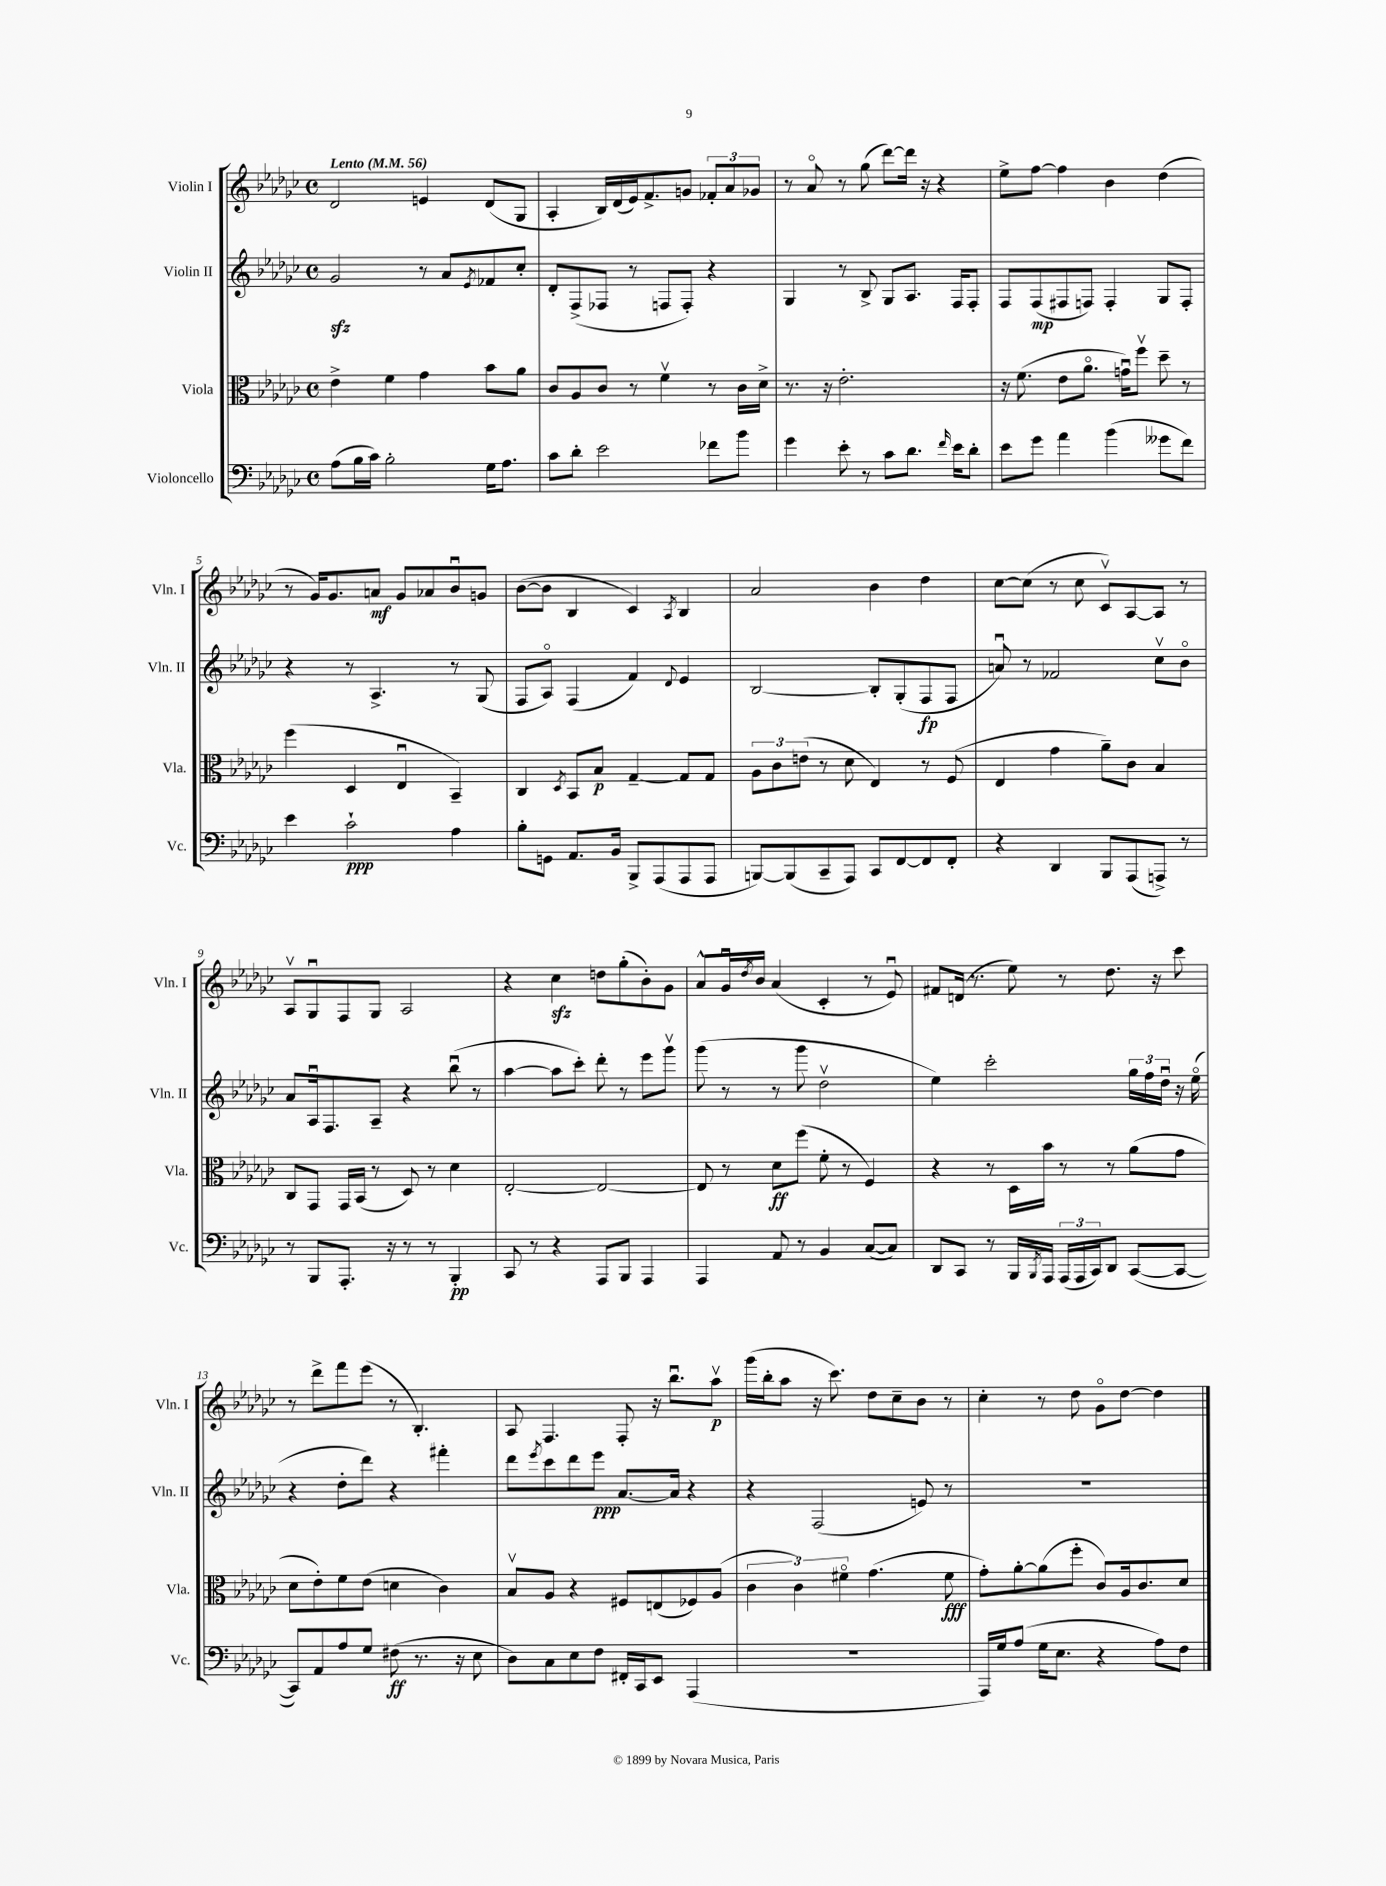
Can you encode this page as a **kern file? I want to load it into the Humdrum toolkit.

**kern	**dynam	**kern	**dynam	**kern	**dynam	**kern	**dynam
*part4	*part4	*part3	*part3	*part2	*part2	*part1	*part1
*staff4	*staff4	*staff3	*staff3	*staff2	*staff2	*staff1	*staff1
*I"Violoncello	*	*I"Viola	*	*I"Violin II	*	*I"Violin I	*
*I'Vc.	*	*I'Vla.	*	*I'Vln. II	*	*I'Vln. I	*
*clefF4	*	*clefC3	*	*clefG2	*	*clefG2	*
*k[b-e-a-d-g-c-]	*	*k[b-e-a-d-g-c-]	*	*k[b-e-a-d-g-c-]	*	*k[b-e-a-d-g-c-]	*
*M4/4	*	*M4/4	*	*M4/4	*	*M4/4	*
*met(c)	*	*met(c)	*	*met(c)	*	*met(c)	*
*MM56	*	*MM56	*	*MM56	*	*MM56	*
=1	=1	=1	=1	=1	=1	=1	=1
!	!	!	!	!	!	!LO:TX:a:B:t=Lento	!
(8A-\L	.	4e-^\	.	2g-zz/	.	2d-/	.
16B-\L	.	.	.	.	.	.	.
16c-\JJ)	.	.	.	.	.	.	.
2B-'\	.	4f\	.	.	.	.	.
.	.	4g-\	.	8r	.	4en/	.
.	.	.	.	8a-/L	.	.	.
.	.	.	.	8qe-/	.	.	.
16G-\KL	.	8b-\L	.	8f-X/	.	(8d-/L	.
8.A-\J	.	.	.	.	.	.	.
.	.	8a-\J	.	8cc-'/J	.	8G-/J	.
=2	=2	=2	=2	=2	=2	=2	=2
8c-\L	.	8c-/L	.	8d-'/L	.	4A-'/	.
8d-'\J	.	8A-/	.	(8F^/	.	.	.
2e-\	.	8c-/J	.	8F-X/J	.	16B-/LL)	.
.	.	.	.	.	.	(16d-/	.
.	.	8r	.	8r	.	16e-/J)	.
.	.	.	.	.	.	8.f^/	.
.	.	4fv\	.	8Fn/L	.	.	.
.	.	.	.	8F'/J)	.	8gn/J	.
8f-X\L	.	8r	.	4r	.	12f-X'/L	.
.	.	.	.	.	.	12a-/	.
8b-\J	.	16c-\LL	.	.	.	.	.
.	.	.	.	.	.	12g-X/J	.
.	.	16d-^\JJ	.	.	.	.	.
=3	=3	=3	=3	=3	=3	=3	=3
4g-\	.	8.r	.	4G-/	.	8r	.
.	.	.	.	.	.	8a-/	.
.	.	16r	.	.	.	.	.
8e-'\	.	2.e-'\	.	8r	.	8r	.
8r	.	.	.	8B-^/	.	(8gg-\	.
8c-\L	.	.	.	8G-/L	.	[8ddd-\L)	.
8.d-\J	.	.	.	8.A-/J	.	16ddd-\Jk]	.
.	.	.	.	.	.	16r	.
.	.	.	.	.	.	4r	.
16qqf/	.	.	.	.	.	.	.
16e-\KL	.	.	.	16F/KL	.	.	.
8d-'\J	.	.	.	8F'/J	.	.	.
=4	=4	=4	=4	=4	=4	=4	=4
8e-\L	.	16r	.	8F/L	.	8ee-^\L	.
.	.	(8.f\	.	.	.	.	.
8g-\J	.	.	.	(8F/	mp	[8ff\J	.
4a-\	.	8e-\L	.	8F#X/	.	4ff\]	.
.	.	8.a-\J	.	8Fn/J)	.	.	.
(4b-\	.	.	.	4F'/	.	4b-\	.
.	.	16gnu\KL)	.	.	.	.	.
.	.	8ffv\J	.	.	.	.	.
8g--X\L	.	8dd-~\	.	8G-/L	.	(4dd-\	.
8f\J)	.	8r	.	8F'/J	.	.	.
!!LO:LB:g=z
=5	=5	=5	=5	=5	=5	=5	=5
4e-\	.	(4ff\	.	4r	.	8r	.
.	.	.	.	.	.	16g-/KL)	.
.	.	.	.	.	.	8.g-/	.
2c-`\	ppp	4D-/	.	8r	.	.	.
.	.	.	.	4.A-^/	.	8an/J	mf
.	.	4E-u/	.	.	.	8g-/L	.
.	.	.	.	.	.	8a-X/	.
4A-\	.	4BB-~/)	.	8r	.	8b-u/	.
.	.	.	.	(8G-/	.	8gn/J	.
=6	=6	=6	=6	=6	=6	=6	=6
8B-'\L	.	4C-/	.	8F/L	.	([8b-\L	.
8GGn\J	.	.	.	8A-/J)	.	8b-\J]	.
.	.	8qD-/	.	.	.	.	.
8.AA-/L	.	8BB-/L	.	(4F/	.	4B-/	.
.	.	8B-/J	p	.	.	.	.
16BB-/Jk	.	.	.	.	.	.	.
8BBB-^/L	.	[4G-~/	.	4f/)	.	4c-/)	.
(8AAA-/	.	.	.	.	.	.	.
.	.	.	.	8qqd-/	.	8qA-/	.
8AAA-/	.	8G-/L]	.	4e-/	.	4B-/	.
8AAA-/J	.	8G-/J	.	.	.	.	.
=7	=7	=7	=7	=7	=7	=7	=7
[8BBBn/L)	.	12A-\L	.	[2B-/	.	2a-/	.
.	.	12c-\	.	.	.	.	.
(8BBB/]	.	.	.	.	.	.	.
.	.	(12en\J	.	.	.	.	.
8CC-~/	.	8r	.	.	.	.	.
8AAA-/J)	.	8d-\	.	.	.	.	.
8CC-/L	.	4E-/)	.	8B-'/L]	.	4b-\	.
[8FF/	.	.	.	(8G-'/	.	.	.
8FF/]	.	8r	.	8F/	fp	4dd-\	.
8FF'/J	.	(8F/	.	8F/J	.	.	.
=8	=8	=8	=8	=8	=8	=8	=8
4r	.	4E-/	.	8anu/)	.	[8cc-\L	.
.	.	.	.	8r	.	(8cc-\J]	.
4DD-/	.	4g-\	.	2f-X/	.	8r	.
.	.	.	.	.	.	8cc-\	.
8BBB-/L	.	8a-~\L)	.	.	.	8c-v/L)	.
(8AAA-/	.	8c-\J	.	.	.	[8A-/	.
8AAAn^/J)	.	4B-/	.	8cc-v\L	.	8A-/J]	.
8r	.	.	.	8b-\J	.	8r	.
!!LO:LB:g=z
=9	=9	=9	=9	=9	=9	=9	=9
8r	.	8C-/L	.	8a-/L	.	8A-v/L	.
8BBB-/L	.	8GG-/J	.	16A-u/k	.	8G-u/	.
.	.	.	.	8.F/	.	.	.
8.AAA-'/J	.	16GG-/LL	.	.	.	8F/	.
.	.	(16BB-/JJ	.	.	.	.	.
.	.	8r	.	8A-~/J	.	8G-/J	.
16r	.	.	.	.	.	.	.
8r	.	8D-/)	.	4r	.	2A-/	.
8r	.	8r	.	.	.	.	.
4BBB-'/	pp	4d-\	.	(8bb-u\	.	.	.
.	.	.	.	8r	.	.	.
=10	=10	=10	=10	=10	=10	=10	=10
8CC-/	.	[2E-'/	.	[4aa-\	.	4r	.
8r	.	.	.	.	.	.	.
4r	.	.	.	8aa-\L]	.	4cc-zz\	.
.	.	.	.	8ccc-'\J)	.	.	.
8AAA-/L	.	2E-/_	.	8ddd-'\	.	8ddn\L	.
8BBB-/J	.	.	.	8r	.	(8gg-'\	.
4AAA-/	.	.	.	8eee-\L	.	8b-'\)	.
.	.	.	.	8ggg-v\J	.	8g-\J	.
=11	=11	=11	=11	=11	=11	=11	=11
4AAA-/	.	8E-/]	.	(8ggg-\	.	8a-^^/L	.
.	.	8r	.	8r	.	16g-u/L	.
.	.	.	.	.	.	8qdd-/	.
.	.	.	.	.	.	16b-/JJ	.
8AA-/	.	8d-\L	ff	8r	.	(4a-/	.
8r	.	(8ff\J	.	8ggg-\	.	.	.
4BB-/	.	8f'\	.	2dd-v\	.	4c-'/	.
.	.	8r	.	.	.	.	.
([8C-/L	.	4F/)	.	.	.	8r	.
8C-/J])	.	.	.	.	.	8e-u/)	.
=12	=12	=12	=12	=12	=12	=12	=12
8DD-/L	.	4r	.	4ee-\)	.	8f#X/L	.
8CC-/J	.	.	.	.	.	(16dn/Jk	.
.	.	.	.	.	.	8.r	.
8r	.	8r	.	2ccc-'\	.	.	.
16BBB-/LL	.	16D-\LL	.	.	.	8ee-\)	.
8qBBB-/	.	.	.	.	.	.	.
16AAA-/JJ	.	16b-\JJ	.	.	.	.	.
(24AAA-/LL	.	8r	.	.	.	8r	.
24AAA-/	.	.	.	.	.	.	.
24CC-/J)	.	.	.	.	.	.	.
8DD-/J	.	8r	.	.	.	8.dd-\	.
([8CC-/L	.	(8a-\L	.	24gg-\LL	.	.	.
.	.	.	.	24ff\	.	.	.
.	.	.	.	.	.	16r	.
.	.	.	.	24dd-u\JJ	.	.	.
8CC-/J_	.	8g-\J	.	16r	.	8ccc-\	.
.	.	.	.	(16ee-\	.	.	.
!!LO:LB:g=z
=13	=13	=13	=13	=13	=13	=13	=13
8CC-/L])	.	8d-\L	.	4r	.	8r	.
8AA-/	.	8e-'\)	.	.	.	8ddd-^\L	.
8A-/	.	8f\	.	8dd-'\L	.	8fff\	.
8G-/J	.	(8e-\J	.	8ddd-\J)	.	(8eee-\J	.
(8F#X\	ff	4dn\	.	4r	.	8r	.
8.r	.	.	.	.	.	4.B-'/)	.
.	.	4c-\)	.	4fff#X'\	.	.	.
16r	.	.	.	.	.	.	.
8E-\	.	.	.	.	.	.	.
=14	=14	=14	=14	=14	=14	=14	=14
8D-\L)	.	8B-v/L	.	8ddd-\L	.	8A-/	.
.	.	.	.	8qeee-/	.	.	.
8C-\	.	8A-/J	.	8ccc-\	.	4.F/	.
8E-\	.	4r	.	8ddd-\	.	.	.
8F\J	.	.	.	8eee-\J	ppp	.	.
16FF#X'/LL	.	8F#X/L	.	[8.a-/L	.	8F'/	.
16CC-/J	.	.	.	.	.	.	.
8EE-/J	.	(8En/	.	.	.	16r	.
.	.	.	.	16a-/Jk]	.	8.bb-u\L	.
(4AAA-/	.	8F-X/)	.	4r	.	.	.
.	.	(8A-/J	.	.	.	8aa-v\J	p
=15	=15	=15	=15	=15	=15	=15	=15
1r	.	6c-\	.	4r	.	(16ggg-\LL	.
.	.	.	.	.	.	16bb-'\J	.
.	.	.	.	.	.	8aa-\J	.
.	.	6c-\)	.	.	.	.	.
.	.	.	.	(2F/	.	16r	.
.	.	.	.	.	.	8.ccc-\)	.
.	.	6f#X\	.	.	.	.	.
.	.	(4.g-\	.	.	.	8dd-\L	.
.	.	.	.	.	.	8cc-~\	.
.	.	.	.	8en/)	.	8b-\J	.
.	.	8f#\	fff	8r	.	8r	.
=16	=16	=16	=16	=16	=16	=16	=16
16AAA-/LL)	.	8g-'\L)	.	1r	.	4cc-'\	.
16G-/J	.	.	.	.	.	.	.
(8A-/J	.	[8a-'\	.	.	.	.	.
16G-\KL	.	(8a-\]	.	.	.	8r	.
8.E-\J	.	.	.	.	.	.	.
.	.	8ff'\J	.	.	.	8dd-\	.
4r	.	8c-/L)	.	.	.	8g-\L	.
.	.	16A-/k	.	.	.	[8dd-\J	.
.	.	8.c-/	.	.	.	.	.
8A-\L)	.	.	.	.	.	4dd-\]	.
8F\J	.	8d-/J	.	.	.	.	.
==	==	==	==	==	==	==	==
*-	*-	*-	*-	*-	*-	*-	*-
